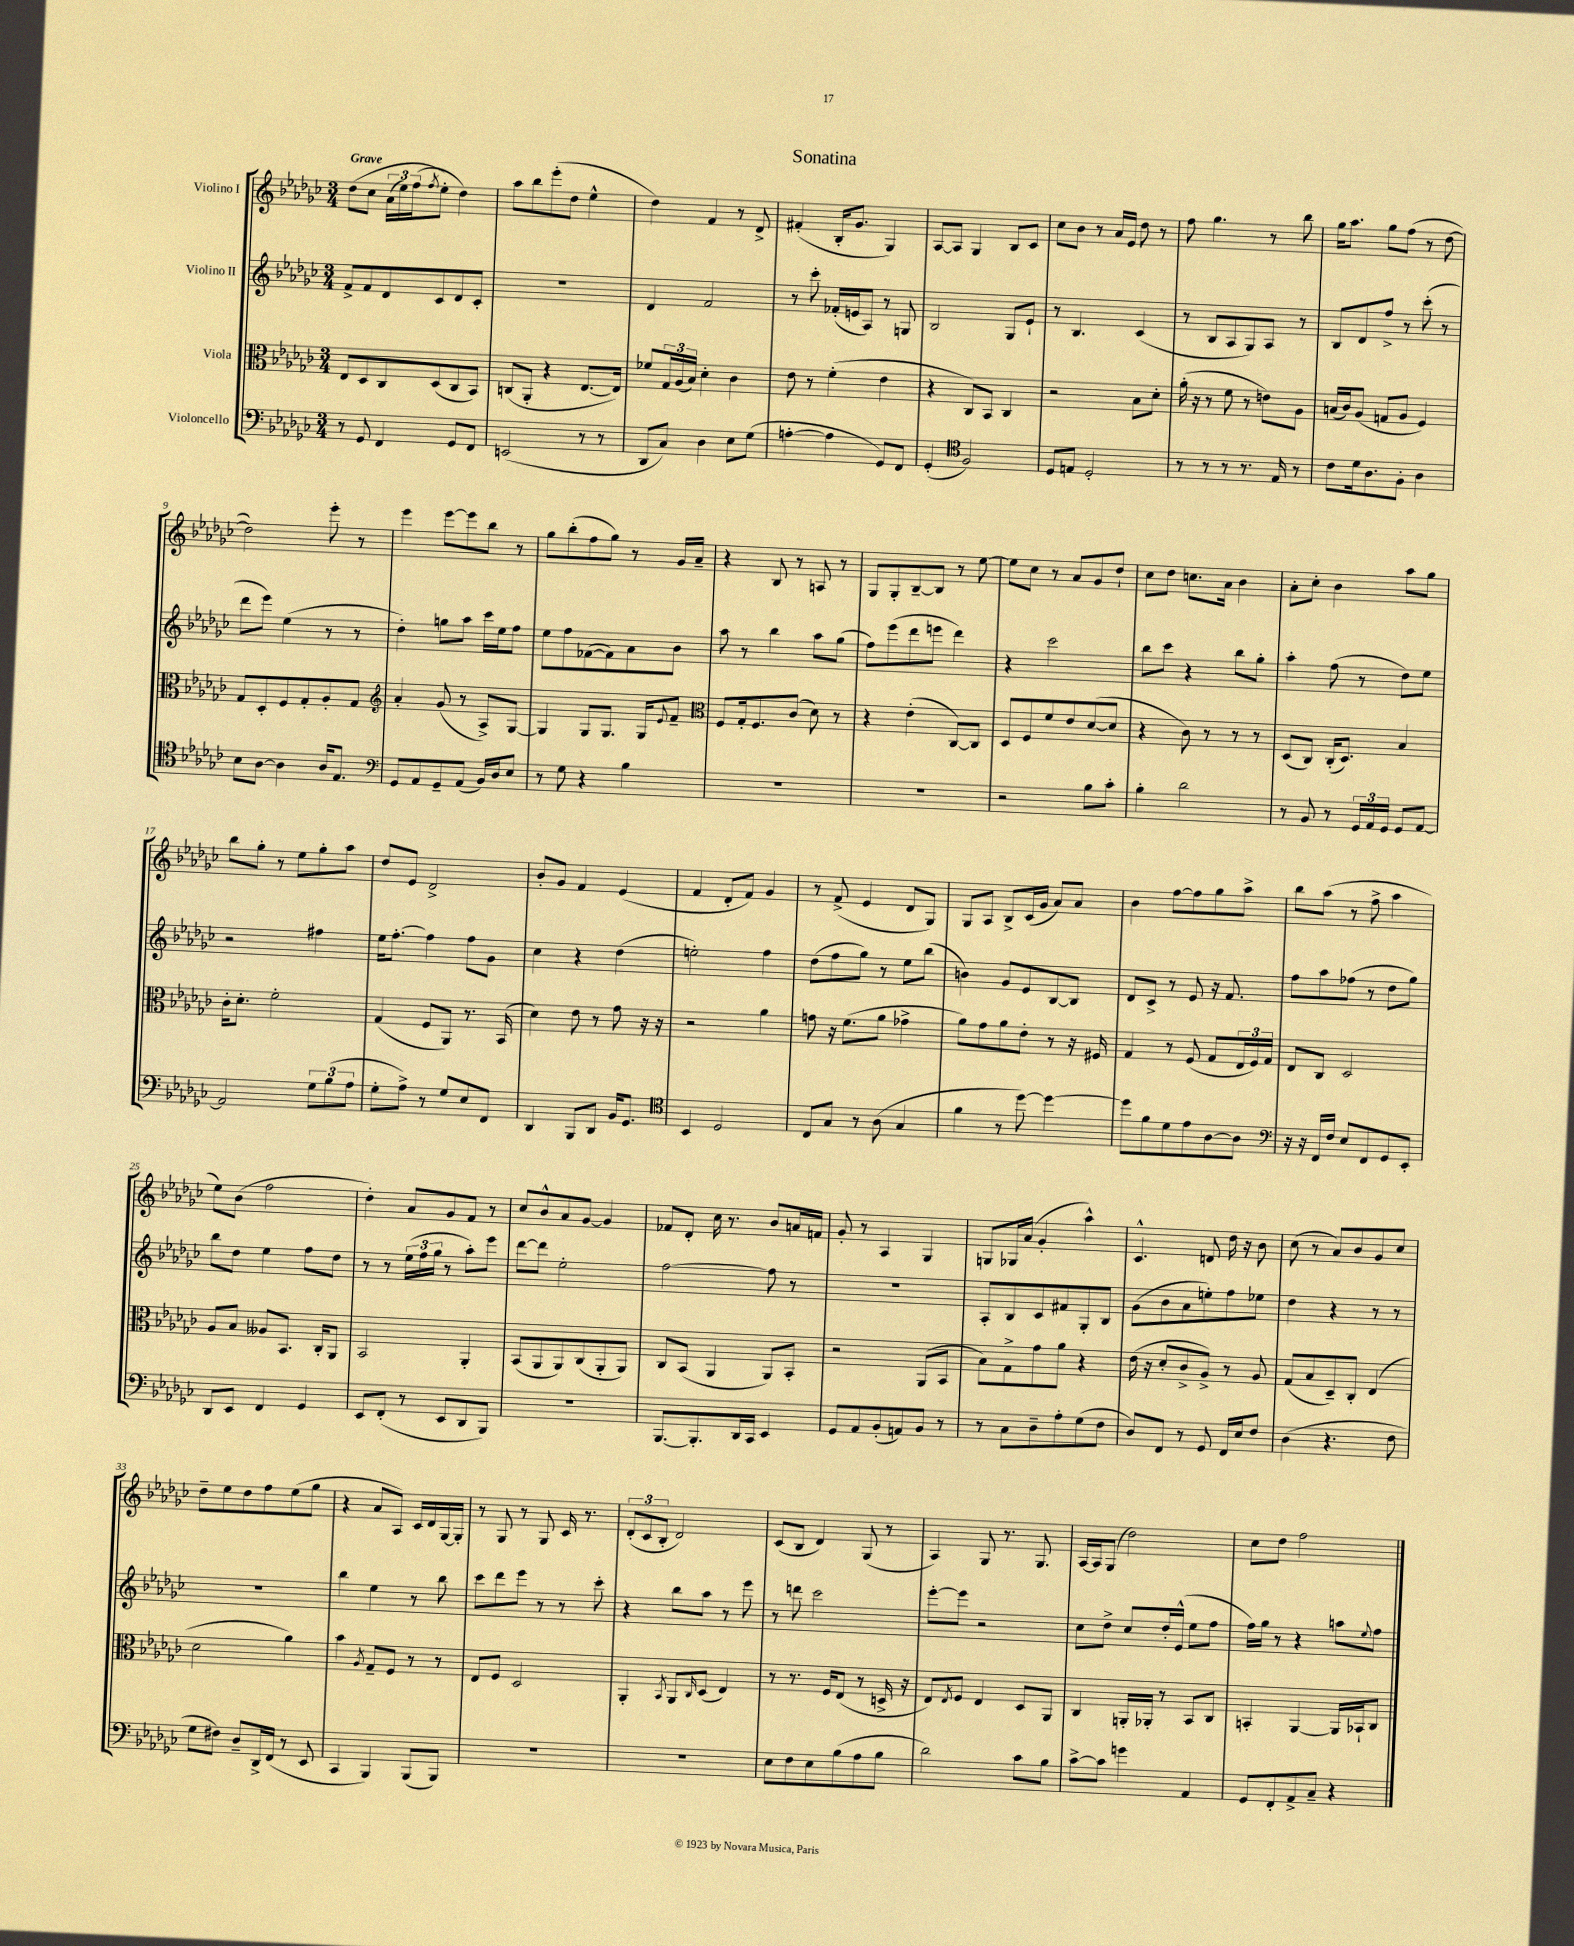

**kern	**kern	**kern	**kern
*part4	*part3	*part2	*part1
*staff4	*staff3	*staff2	*staff1
*I"Violoncello	*I"Viola	*I"Violino II	*I"Violino I
*clefF4	*clefC3	*clefG2	*clefG2
*k[b-e-a-d-g-c-]	*k[b-e-a-d-g-c-]	*k[b-e-a-d-g-c-]	*k[b-e-a-d-g-c-]
*M3/4	*M3/4	*M3/4	*M3/4
=1	=1	=1	=1
!	!	!	!LO:TX:a:B:t=Grave
8r	8E-/L	8f^/L	(8dd-\L
8GG-/	8D-/	8f/	8cc-\J
4FF/	8C-/	8d-/	(24a-\LL
.	.	.	24ee-\)
.	.	.	(24ff\J
.	.	.	8qff/
.	(8D-/	8c-/	8ee-'\J)
8GG-/L	8C-/	8d-/	4dd-\)
8FF/J	8BB-/J)	8c-'/J	.
=2	=2	=2	=2
(2EEn/	(8Cn/L	2.r	8aa-\L
.	8AA-'/J	.	8bb-\
.	4r	.	(8eee-'\
.	.	.	8dd-\J
8r	[8.E-/L	.	4ee-^^\
8r	.	.	.
.	16E-/Jk])	.	.
=3	=3	=3	=3
8DD-/L	8f-X/L	4d-/	4dd-\)
8C-/J)	24G-/L	.	.
.	(24A-/	.	.
.	24B-/JJ)	.	.
4D-\	4d-'\	2f/	4f/
8E-\L	4c-\	.	8r
(8G-\J	.	.	8d-^/
=4	=4	=4	=4
[4An'\	8e-\	8r	(4f#X'/
.	8r	8ccc-'\	.
4A\]	(4f'\	(16f-X'/LL	16B-'/KL
.	.	16en/J	8.g-/J
.	.	8A-/J)	.
8GG-/L)	4e-\	8r	4G-/)
8FF/J	.	8Gn/	.
=5	=5	=5	=5
(4GG-'/	4r	2B-/	[8A-/L
.	.	.	8A-/J]
*clefC4	*	*	*
2F/)	8C-/L)	.	4G-/
.	8BB-/J	.	.
.	4C-/	8G-/L	8B-/L
.	.	8e-`/J	8c-/J
=6	=6	=6	=6
8D-/L	2r	8r	8cc-\L
8En/J	.	4.B-/	8b-\J
2D-'/	.	.	8r
.	.	.	16a-/LL
.	.	.	16e-/JJ
.	8B-\L	(4c-/	8dd-\
.	8d-'\J	.	8r
=7	=7	=7	=7
8r	(16a-'\	8r	8ff\
.	16r	.	.
8r	8r	8B-/L	4.gg-\
8r	8f\	8A-/	.
8.r	8r	8G-/)	.
.	8en\L)	8A-/J	8r
16E-/	.	.	.
8r	8A-\J	8r	8bb-\
=8	=8	=8	=8
8c-\L	(16Bn/LL	8B-/L	16gg-\KL
.	16c-/J)	.	8.aa-\J
16d-\k	(8A-/J	8d-/	.
8.A-\	.	.	.
.	8Gn/L	8ff^/J	8gg-\L
8F'\J	8A-/J	8r	(8ff\J
4A-\	4F/)	(8ccc-'\	8r
.	.	8r	[8dd-\
!!LO:LB:g=z
=9	=9	=9	=9
8B-\L	8G-/L	8ddd-\L	2dd-\])
[8A-\J	8D-'/	8eee-\J)	.
4A-\]	8F/	(4ee-\	.
.	8G-'/	.	.
16A-/KL	8A-'/	8r	8eee-'\
8.E-/J	.	.	.
.	8G-/J	8r	8r
=10	=10	=10	=10
*clefF4	*clefG2	*	*
8GG-/L	4a-'/	4dd-'\)	4eee-\
8AA-/	.	.	.
8GG-~/	(8g-/	8ggn\L	[8eee-\L
(8AA-/J	8r	8aa-\J	8eee-\]
16BB-/LL)	8A-^/L)	16ccc-\LL	8bb-\J
16D-/J	.	16ee-\J	.
8E-/J	[8G-/J	8ff\J	8r
=11	=11	=11	=11
8r	4G-/]	8ee-\L	8gg-\L
8G-\	.	8ff\	(8bb-'\
4r	8G-/L	([8f-X\	8ff\
.	8.G-/J	8f-\])	8gg-\J)
4B-\	.	8a-\	8r
.	16G-/KL	.	.
.	8qqe-/	.	.
.	8f~/J	8b-\J	16g-/LL
.	.	.	16a-~/JJ
=12	=12	=12	=12
*	*clefC3	*	*
2.r	8F/L	8aa-\	4r
.	16G-'/k	8r	.
.	8.F/	.	.
.	.	4bb-\	8B-/
.	(8c-/J	.	8r
.	8d-\)	8aa-\L	8An/
.	8r	(8gg-\J	8r
=13	=13	=13	=13
2.r	4r	8ff\L)	8G-/L
.	.	(8eee-\	8G-'/
.	(4e-'\	8ddd-\	[8B-~/
.	.	8eeen\J	8B-/J]
.	[8C-/L)	4ddd-\)	8r
.	8C-/J]	.	[8ee-\
=14	=14	=14	=14
2r	8D-/L	4r	8ee-\L]
.	8F/	.	8cc-\J
.	8f/	2ccc-\	8r
.	8e-/	.	8a-/L
8B-\L	([8d-/	.	8g-/
8c-'\J	8d-/J]	.	8dd-`/J
=15	=15	=15	=15
4B-'\	4r	8bb-\L	8cc-\L
.	.	8ccc-\J	8dd-\J
2d-\	8c-\)	4r	8.ccn\L
.	8r	.	.
.	.	.	16a-\Jk
.	8r	8bb-\L	4b-\
.	8r	8gg-'\J	.
=16	=16	=16	=16
8r	(8D-/L	4aa-'\	8a-'\L
8BB-/	8C-/J)	.	8cc-'\J
8r	(16C-'/KL	(8ff\	4b-\
.	8.D-/J)	.	.
24GG-/LL	.	8r	.
24AA-/	.	.	.
24GG-/JJ	.	.	.
8GG-/L	4B-/	8dd-\L)	8aa-\L
[8AA-/J	.	8ee-\J	8gg-\J
!!LO:LB:g=z
=17	=17	=17	=17
2AA-/]	16c-'\KL	2r	8bb-\L
.	8.d-'\J	.	.
.	.	.	8gg-'\J
.	2f'\	.	8r
.	.	.	8ee-\L
12G-\L	.	4ff#X\	8gg-'\
(12B-\	.	.	.
.	.	.	8aa-\J
12A-\J	.	.	.
=18	=18	=18	=18
8G-'\L	(4G-/	16ee-\KL	8dd-/L
.	.	[8.ff'\J	.
8A-^\J)	.	.	8e-/J
8r	8F/L	4ff\]	2d-^/
8G-/L	8AA-/J)	.	.
8E-/	8.r	8ff\L	.
8FF/J	.	8g-\J	.
.	(16BB-/	.	.
=19	=19	=19	=19
4DD-/	4d-\)	4cc-\	8b-'/L
.	.	.	8g-/J
8BBB-/L	8e-\	4r	4f/
8DD-/J	8r	.	.
16BB-/KL	8g-\	(4dd-\	(4e-/
8.GG-/J	.	.	.
.	16r	.	.
.	16r	.	.
=20	=20	=20	=20
*clefC4	*	*	*
4BB-/	2r	2een'\)	4f/
2D-/	.	.	8d-'/L
.	.	.	8f/J)
.	4a-\	4ff\	4g-/
=21	=21	=21	=21
8C-/L	8gn\	(8dd-\L	8r
8G-/J	16r	8ff\	(8f^/
.	(8.f\L	.	.
8r	.	8gg-\J)	4e-/
(8A-\	8a-\J	8r	.
4G-/	4g-X^\	8ee-\L	8d-/L
.	.	(8bb-\J	8G-/J)
=22	=22	=22	=22
4f\	8a-\L)	4bn\)	8G-/L
.	8g-\	.	8A-/J
8r	8a-\	8g-/L	8B-^/L
[8dd-\)	8e-'\J	8e-/	(16c-/L
.	.	.	16g-/JJ
4dd-\_	8r	[8B-/	8a-/L)
.	16r	8B-/J]	8a-/J
.	16F#X/	.	.
=23	=23	=23	=23
8dd-\L]	4G-/	8d-/L	4b-\
8f\	.	8c-^/J	.
8d-\	8r	8r	[8ff\L
8e-\	(8F/	8e-/	8ff\]
[8A-\	8G-/L	16r	8gg-\
.	.	8.f/	.
8A-\J]	24E-/L	.	8aa-^\J
.	24F/)	.	.
.	24G-/JJ	.	.
=24	=24	=24	=24
*clefF4	*	*	*
16r	8E-/L	8ff\L	8bb-\L
16r	.	.	.
16FF/LL	8C-/J	8aa-\	(8aa-\J
16F/JJ	.	.	.
8E-/L	2D-/	(8ff-X\J	8r
8FF/	.	8r	8ff^\
8GG-/	.	8dd-\L	4aa-\
8EE-'/J	.	8gg-\J)	.
!!LO:LB:g=z
=25	=25	=25	=25
8DD-/L	8A-/L	8bb-\L	8ee-\L)
8EE-/J	8B-/J	8dd-\J	(8b-\J
4FF/	8A--X/L	4ee-\	2ff\
.	8.BB-/J	.	.
4GG-/	.	8ff\L	.
.	16C-'/KL	.	.
.	8AA-/J	8dd-\J	.
=26	=26	=26	=26
8EE-/L	2BB-/	8r	4dd-'\)
(8FF'/J	.	8r	.
8r	.	(24ee-\LL	8a-/L
.	.	24ff\	.
.	.	24gg-\JJ	.
8EE-/L	.	8r	8g-/
8DD-/	4AA-'/	8aa-'\L)	8f/J
8BBB-/J)	.	8eee-\J	8r
=27	=27	=27	=27
2.r	(8BB-/L	[8ddd-\L	8cc-/L
.	8AA-/	8ddd-\J]	8b-^^/
.	8AA-/)	2ee-'\	8a-/
.	(8C-/	.	[8g-/J
.	8AA-'/	.	4g-/]
.	8AA-/J)	.	.
=28	=28	=28	=28
[8.BBB-/L	8C-/L	[2ff\	8f-X/L
.	(8BB-/J	.	8d-'/J
8.BBB-'/]	.	.	.
.	4AA-/	.	16cc-\
.	.	.	8.r
16DD-/L	.	.	.
16CC-/JJ	.	.	.
4EE-/	8AA-/L)	8ff\]	8b-/L
.	8BB-'/J	8r	16an/L
.	.	.	16fn/JJ
=29	=29	=29	=29
8GG-/L	2r	2.r	8g-'/
8AA-/	.	.	8r
(8BB-'/	.	.	4A-/
8AAn/)	.	.	.
8BB-/J	(8AA-/L	.	4G-/
8r	8BB-/J	.	.
=30	=30	=30	=30
8r	8B-\L)	8A-'/L	8Gn/L
8C-\L	8G-^\	8B-/	16G-X/L
.	.	.	(16a-/JJ
8D-~\	8g-\	8c-/	4g-'/
8A-'\	8a-\J	8f#X/	.
(8G-\	4r	8G-'/	4aa-^^\)
8F\J	.	8B-/J	.
=31	=31	=31	=31
8D-/L)	(16e-\	(8g-\L	4.c-^^/
.	16r	.	.
8FF/J	8d-'/L	8b-\	.
8r	8c-^/	8a-\	.
8GG-/	8A-^/J)	8een'\)	8dn/
16FF/LL	8r	8ff\	16dd-\
16E-/J	.	.	16r
8F/J	8A-/	8ee-X\J	8b-\
=32	=32	=32	=32
(4D-\	(8G-/L	4dd-\	(8cc-\
.	8B-/	.	8r
4.r	8D-~/)	4r	8a-/L)
.	8C-'/J	.	8b-/
.	(4E-/	8r	8g-/
8F\	.	8r	8cc-/J
!!LO:LB:g=z
=33	=33	=33	=33
8G-\L	2d-\	2.r	8dd-~\L
8F#X\J)	.	.	8ee-\
8D-~/L	.	.	8dd-\
16DD-^/L	.	.	8ff\
(16FF/JJ	.	.	.
8r	4a-\)	.	(8ee-\
8EE-/	.	.	8gg-\J
=34	=34	=34	=34
4CC-/	4b-\	4bb-\	4r
.	8qA-/	.	.
4BBB-/)	8G-~/L	4ee-\	8a-/L
.	8F/J	.	8A-/J)
(8BBB-/L	8r	8r	16c-/LL
.	.	.	16d-/
8BBB-/J)	8r	8bb-\	[16G-/
.	.	.	16G-'/JJ]
=35	=35	=35	=35
2.r	8E-/L	8ccc-\L	8r
.	8F/J	8ddd-\	8G-/
.	2D-/	8eee-\J	8r
.	.	8r	8G-/
.	.	8r	16c-/
.	.	.	8.r
.	.	8ccc-'\	.
=36	=36	=36	=36
2.r	4AA-'/	4r	(12d-'/L
.	.	.	12c-/
.	.	.	12B-'/J
.	8qBB-/	.	.
.	8AA-/L	8bb-\L	2d-/)
.	16qqC-/	.	.
.	(8D-/J	8aa-\J	.
.	4E-/)	8r	.
.	.	8eee-\	.
=37	=37	=37	=37
8E-\L	8r	8r	(8c-/L
8F\	8.r	8dddn\	8B-/J
8E-\	.	2ccc-\	4d-/)
.	16F/KL	.	.
(8B-\	(8E-/J	.	.
8A-\	8r	.	(8G-/
8B-\J	16Dn^/	.	8r
.	16r	.	.
=38	=38	=38	=38
2d-\)	8E-/L)	[8eee-'\L	4A-/)
.	8qE-/	.	.
.	8F/J	8eee-\J]	.
.	4E-/	2r	8G-/
.	.	.	8.r
8c-\L	8D-/L	.	.
.	.	.	8.G-/
8B-\J	8AA-/J	.	.
=39	=39	=39	=39
[8c-^\L	4C-/	8cc-\L	[16A-/LL
.	.	.	16A-/J]
8c-\J]	.	8dd-^\J	(8G-/J
4gn\	16AAn'/LL	8cc-/L	2dd-\)
.	16AA-X'/JJ	.	.
.	8r	16dd-'/L	.
.	.	(16e-^^/JJ	.
4AA-/	8BB-/L	8ee-\L	.
.	8C-/J	8ff\J	.
=40	=40	=40	=40
8GG-/L	4BBn'/	16ff\LL)	8cc-\L
.	.	16gg-\JJ	.
8FF'/	.	8r	8dd-\J
8AA-^/	[4AA-/	4r	2ff\
8C-~/J	.	.	.
4r	16AA-/LL]	8aan\L	.
.	16BB-X`/J	.	.
.	.	8qqee-/	.
.	8C-/J	8ff\J	.
==	==	==	==
*-	*-	*-	*-
